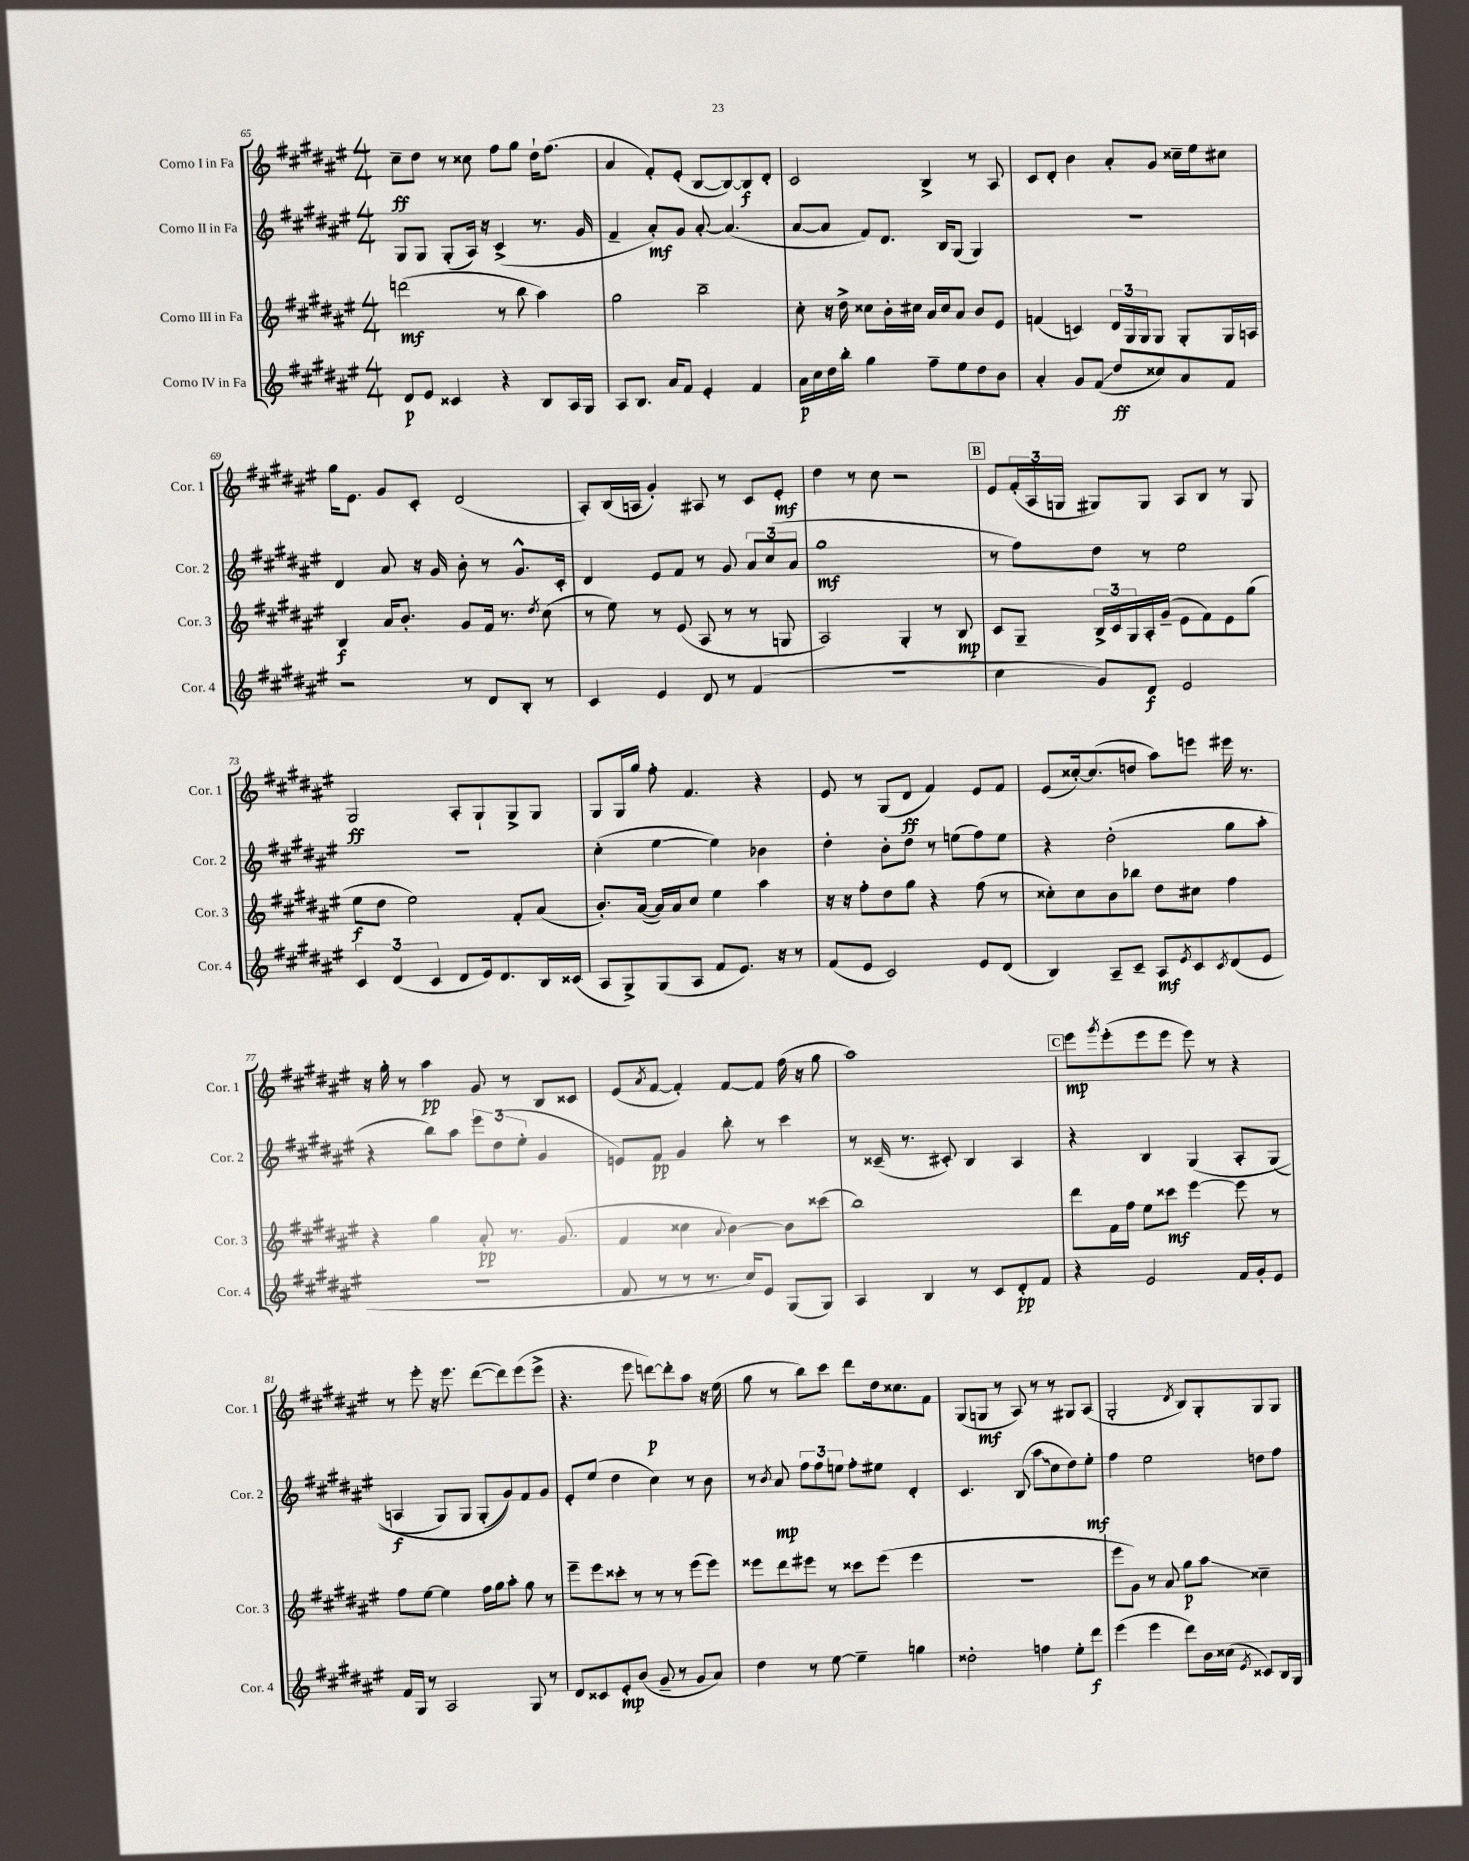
<<
\new StaffGroup <<
\new Staff = "s0" \with { instrumentName = "Corno I in Fa" shortInstrumentName = "Cor. 1" } {
    \clef treble \key fis \major \numericTimeSignature \time 4/4
    cis''8--\ff dis''8 r8 cisis''8 fis''8 gis''8 dis''16-! fis''8.( |
    ais'4 fis'8-.) eis'8-.( b8~ b8~) b8\f dis'8-. |
    cis'2 b4-> r8 ais8 |
    cis'8 dis'8-. b'4 ais'8-. gis'8 cisis''16-- eis''16 cis''8 |
    gis''16 eis'8. gis'8 cis'8-. dis'2( |
    ais8-.) b16( a16 gis'4-.) ais8 r8 cis'8 eis'8-.\mf |
    dis''4 r8 cis''8 r2 |
    \mark \markup { \box "B" } eis'8 \tuplet 3/2 { fis'16-.( ais16 g16 } gis8) gis8 ais8 b8 r8 gis8 |
    gis2\ff ais8-. gis8-! gis8-> gis8 |
    gis8 gis16 gis''16 fis''8-. fis'4. r4 |
    eis'8 r8 gis8( dis'8\ff fis'4) eis'8 fis'8 |
    eis'8( cisis''16~-.) cisis''8.( d''8 ais''8) e'''8 eis'''16 r8. |
    r16 gis''16-. r8 ais''4\pp gis'8 r8 b8 cisis'8 |
    eis'8( \acciaccatura { ais'8 } fis'8~ fis'4-.) fis'8~ fis'8 fis''16( r16 gis''8 |
    ais''1) |
    \mark \markup { \box "C" } eis'''8\mp \acciaccatura { gis'''8 } eis'''8-.( eis'''8 eis'''8 eis'''8) r8 r4 |
    r8 eis'''8-. r16 eis'''8. dis'''8~( dis'''8) eis'''8( eis'''8-> |
    r4. eis'''8 d'''8~\p) d'''8-. ais''8 r16 eis''16( |
    gis''8 r8 b''8) cis'''8 dis'''8 dis''16 cisis''8. fis'8 |
    gis8( g8\mf r8 ais8) r8 r8 gis8 ais8( |
    gis2-. \acciaccatura { dis'8 } b8) gis8-. gis8 gis8 \bar "|." |
}
\new Staff = "s1" \with { instrumentName = "Corno II in Fa" shortInstrumentName = "Cor. 2" } {
    \clef treble \key fis \major \numericTimeSignature \time 4/4
    gis8 gis8 gis8-.( ais16) r16 cis'4->( r8. gis'16 |
    fis'4-- ais'8-.\mf) gis'8 ais'8~-. ais'4.( |
    ais'8~ ais'8 fis'8) dis'8. b16 gis8( gis4) |
    R1 |
    dis'4 ais'8 r16 gis'16 b'8-. r8 gis'8.-^ cis'16-. |
    dis'4 eis'8 fis'8 r8 gis'8 \tuplet 3/2 { ais'8 cis''8( ais'8 } |
    gis''1\mf |
    \mark \markup { \box "B" } r8 fis''8) dis''8 r8 eis''2 |
    R1 |
    cis''4-.( eis''4~ eis''4) bes'4 |
    dis''4-. b'8-. dis''8 r8 e''8( fis''8) e''8 |
    r4 dis''2-.( gis''8 ais''8-. |
    r4 b''8) ais''8 \tuplet 3/2 { eis'''8 dis''8( eis''8-. } gis'4 |
    e'8) fis'8\pp gis'4 b''8-. r8 cis'''4 |
    r8 cisis'16--( r8. cis'8-.) b4 ais4 |
    \mark \markup { \box "C" } r4 b4 gis4\( ais8-. gis8( |
    a4\f gis8) gis8 gis8-.( gis'8)\) fis'8 gis'8 |
    eis'8-. eis''8( dis''4 cis''4) r8 b'8 |
    r8 \acciaccatura { b'8 } ais'8\mp \tuplet 3/2 { fis''8 fis''8 e''8 } fis''8-. eis''8 dis'4-. |
    cis'4. b8( \once \override Glissando.style = #'zigzag ais''8\glissando cis''8 dis''8) eis''8-.\mf |
    fis''4 eis''2 d''8 fis''8 \bar "|." |
}
\new Staff = "s2" \with { instrumentName = "Corno III in Fa" shortInstrumentName = "Cor. 3" } {
    \clef treble \key fis \major \numericTimeSignature \time 4/4
    d'''2\mf( r8 b''8 ais''4) |
    gis''2 b''2-- |
    cis''8-. r16 dis''16-> cisis''8 b'16-. cis''16 ais'16 cis''16 ais'8 b'8 eis'8 |
    f'4( c'4) \tuplet 3/2 { dis'16 gis16 gis16 } gis8 gis8-. gis16 a16 |
    b4\f ais'16 b'8.-. gis'8 fis'16 r8. \acciaccatura { dis''8 } cis''8( |
    r8 eis''8) r8 eis'8( ais8 r8 r8 g8 |
    ais2) gis4-. r8 b8\mp |
    \mark \markup { \box "B" } cis'8 gis8-- \tuplet 3/2 { b16-> cis'16 gis16 } ais16-. gis'16--( eis'8 fis'8) eis'8 gis''8( |
    eis''8\f dis''8 eis''2) fis'8-. ais'8( |
    b'8.-.) ais'16~( ais'16) ais'16 cis''8 eis''4 ais''4 |
    r16 r16 fis''8-. dis''8 gis''8 r4 fis''8( r8 |
    cisis''8-.) cisis''8 b'8 bes''8 dis''8 cis''8 fis''4 |
    r4 gis''4 ais'8-.\pp r8. gis'8.( |
    fis'4 cisis''4 \appoggiatura { ais'8 } b'4~) b'8 cisis'''8( |
    b''1) |
    \mark \markup { \box "C" } dis'''8 fis'16 fis''16 eis''8 cisis'''8\mf eis'''4~ eis'''8 r8 |
    fis''8 eis''8~ eis''4 fis''16 gis''16 ais''8-. gis''8 r8 |
    eis'''8-- eis'''8 cisis'''8-. r8 r8 r8 eis'''8( eis'''8) |
    eisis'''8 dis'''8 eis'''8 r8 cisis'''8 eis'''8( eis'''4 |
    R1 |
    eis'''8 gis'8) r8 ais'8 gis''8\p ais''8\glissando cisis''4-- \bar "|." |
}
\new Staff = "s3" \with { instrumentName = "Corno IV in Fa" shortInstrumentName = "Cor. 4" } {
    \clef treble \key fis \major \numericTimeSignature \time 4/4
    dis'8\p eis'8 cisis'4 r4 b8 ais16 gis16 |
    ais8 b8. ais'16 fis'8 eis'4-. fis'4 |
    ais'16\p cis''16 dis''16 b''16-. gis''4 fis''8-- eis''8 dis''8 b'8 |
    ais'4-. gis'8 fis'8\glissando( dis''8\ff cisis''8) ais'8 fis'8 |
    r2 r8 dis'8 b8-. r8 |
    cis'4 eis'4 dis'8 r8 fis'4( |
    R1 |
    \mark \markup { \box "B" } cis''4 gis'8) dis'8\f eis'2 |
    \tuplet 3/2 { cis'4 dis'4( cis'4 } dis'8 eis'16) dis'8. b16 cisis'16( |
    ais8 gis8->) gis8( ais8 fis'8 eis'8.) r16 r8 |
    fis'8( eis'8 cis'2) eis'8 dis'8( |
    b4) ais8-- cis'8-- ais8\mf \acciaccatura { eis'8 } cis'8 \acciaccatura { cis'8 } dis'8( eis'8 |
    R1 |
    fis'8 r8 r8 r8. cis''16) eis'8 gis8( gis8) |
    ais4 b4 r8 cis'8 dis'8-.\pp fis'8 |
    \mark \markup { \box "C" } r4 eis'2 fis'16 gis'16-. eis'8 |
    fis'16 gis16 r8 ais2 gis8 r8 |
    dis'8 cisis'8 eis'8-.\mp b'8( gis'8-- r8 gis'8 ais'8) |
    dis''4 r8 eis''8~ eis''4-- g''4 |
    disis''2-. f''4 eis''8-. dis'''8\f |
    eis'''4( eis'''4 dis'''8) b'16 cisis''16( \acciaccatura { eis'8 } cisis'8) b16 gis16 \bar "|." |
}
>>
>>
\layout { \context { \Score currentBarNumber = #65 } }
